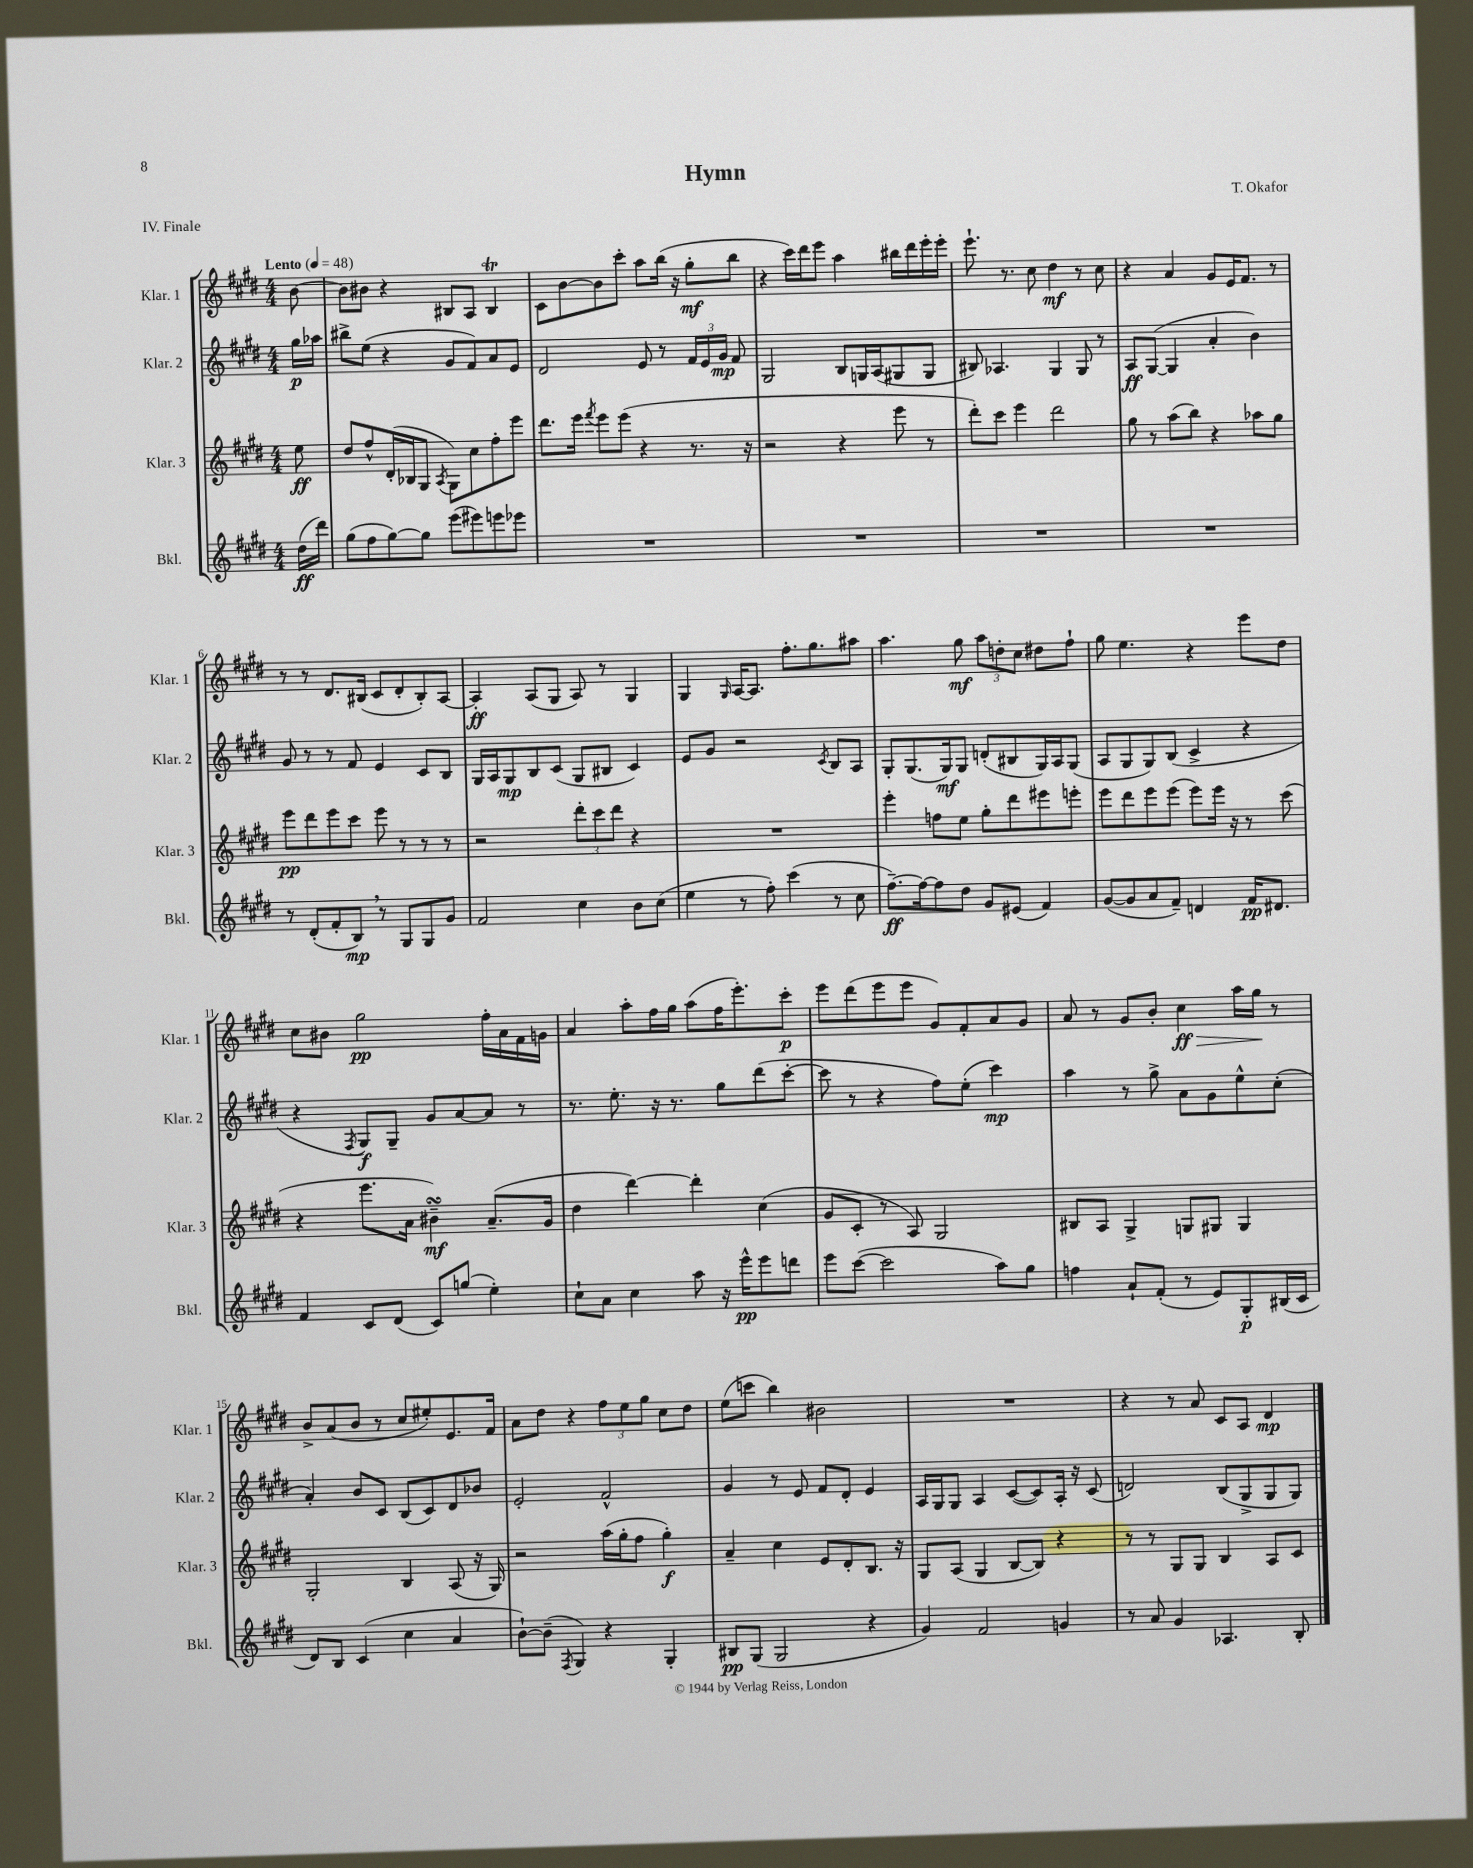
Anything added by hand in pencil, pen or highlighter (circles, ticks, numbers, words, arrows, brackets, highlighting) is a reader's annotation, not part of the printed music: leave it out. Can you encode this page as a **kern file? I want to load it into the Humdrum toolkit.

**kern	**kern	**kern	**kern
*staff4	*staff3	*staff2	*staff1
*clefG2	*clefG2	*clefG2	*clefG2
*k[f#c#g#d#]	*k[f#c#g#d#]	*k[f#c#g#d#]	*k[f#c#g#d#]
*M4/4	*M4/4	*M4/4	*M4/4
*MM48	*MM48	*MM48	*MM48
(16dd#	8ee	16gg#	[8b
16ddd#)	.	16aa-	.
=	=	=	=
(8gg#	8dd#	8bb#^	8b]
8ff#	8ff#^^	(8ee	8b#
[8gg#)	(16d#'	4r	4r
.	16B-	.	.
8gg#]	8G#	.	.
.	8qA	.	.
(8eee	8G#)	8g#	8B#
8eee#)	8cc#	8f#)	8A
8eee	8ff#'	8a	4B#
8eee-	8eee	8e	.
=	=	=	=
1r	8.ddd#	2d#	8c#
.	.	.	[8b
.	16eee	.	.
.	8qfff#	.	.
.	8eee	.	8b]
.	(8eee	.	8ccc#'
.	4r	8e	8aa
.	.	8r	(16bb
.	.	.	16r
.	8.r	24f#	8gg#'
.	.	24e	.
.	.	24g#	.
.	.	8f#	8bb
.	16r	.	.
=	=	=	=
1r	2r	2G#	4r
.	.	.	16ccc#)
.	.	.	16ddd#
.	.	.	8eee
.	4r	8B	4aa
.	.	16G	.
.	.	(16A	.
.	8eee	8G#	16bb#
.	.	.	16ddd#
.	8r	8G#	16eee'
.	.	.	16eee'
=	=	=	=
1r	8ddd#')	8B#)	8.eee`
.	8ccc#	4.A-	.
.	.	.	8.r
.	4eee	.	.
.	.	.	8cc#
.	2ddd#	4G#	4dd#
.	.	8G#	8r
.	.	8r	8cc#
=	=	=	=
1r	8gg#	8A	4r
.	8r	([8G#	.
.	(8aa	4G#]	4a
.	8bb)	.	.
.	4r	4a'	8g#
.	.	.	16e
.	.	.	8.f#
.	8aa-	4b)	.
.	8gg#	.	8r
=	=	=	=
8r	8eee	8g#	8r
(8d#'	8ddd#	8r	8r
8f#'	8eee	8r	8.d#
8B)	8ccc#	8f#	.
.	.	.	(16B#
8r	8eee	4e	8c#
8G#	8r	.	8d#'
8G#	8r	8c#	8B#')
8g#	8r	8B	[8A
=	=	=	=
2f#	2r	16G#	4A']
.	.	16A	.
.	.	8G#	.
.	.	8B	(8A
.	.	(8c#	8G#
4cc#	12ddd#'	8G#	8A)
.	12ccc#	.	.
.	.	8B#	8r
.	12ddd#	.	.
8b	4r	4c#)	4G#
(8cc#	.	.	.
=	=	=	=
4ee	1r	8e	4G#
.	.	8g#	.
.	.	.	16qqG#
8r	.	2r	[16A
.	.	.	8.A]
8ff#')	.	.	.
(4ccc#	.	.	8.ff#'
.	.	.	8.gg#
.	.	8qc#	.
8r	.	8B	.
8cc#	.	8A	8aa#
=	=	=	=
[8.ff#~)	4eee'	8G#'	4.aa
.	.	(8.G#	.
16ff#_	.	.	.
8ff#]	8ff	.	.
.	.	16G#)	.
8dd#	8ee	8G#	8gg#
8g#	8gg#'	(8d'	12aa
.	.	.	12dd'
(8e#	8ddd#	8B#	.
.	.	.	12cc#
4f#)	8eee#	16G#)	8dd#
.	.	16A	.
.	8eee'	(8G#	8ff#`
=	=	=	=
([8g#	8eee	8A	8gg#
8g#]	8ddd#	8G#	4.ee
8a	8eee	8G#)	.
8f#~)	(8eee	(8B	.
4d	8eee)	4c#^	4r
.	16eee	.	.
.	16r	.	.
16f#	8r	4r	8eee
8.d#	.	.	.
.	(8ccc#	.	8dd#
=	=	=	=
4f#	4r	4r	8cc#
.	.	.	8b#
.	.	8qF#	.
8c#	8.eee	8G#)	2gg#
(8d#	.	8G#~	.
.	16a	.	.
8c#)	4b#~)	8g#	.
(8gg	.	[8a	.
4ee')	(8.a~	8a]	16ff#'
.	.	.	16a
.	.	8r	16f#
.	16g#	.	16g
=	=	=	=
8cc#`	4dd#	8.r	4a
8a	.	.	.
.	.	8.ee'	.
4cc#	[4ddd#)	.	8aa'
.	.	16r	16ff#
.	.	8.r	16gg#
8aa	4ddd#']	.	(8aa
16r	.	8gg#	16ff#
16eee^^	.	.	8.eee')
8eee	(4cc#	(8ddd#	.
8ddd	.	[8ccc#'	8ccc#'
=	=	=	=
8eee	8g#	8ccc#]	8eee
([8ccc#	8c#'	8r	(8ddd#
2ccc#]	8r	4r	8eee
.	8A)	.	8eee
.	2G#	8ff#)	8g#)
.	.	(8ee'	8f#'
8aa)	.	4ccc#)	8a
8gg#	.	.	8g#
=	=	=	=
4ff	8B#	4aa	8a
.	8A	.	8r
8a`	4G#^	8r	8g#
(8f#'	.	8gg#^	8b'
8r	8G	8a	4cc#
8e)	8G#	8g#	.
8G#'	4G#	8ee^^	16aa
.	.	.	16gg#
(16B#	.	(8cc#'	8r
16c#	.	.	.
=	=	=	=
8d#)	2G#'	4a')	8b^
8B	.	.	(8a
(4c#	.	8b	8b
.	.	8c#	8r
4cc#	4B	(8B	8cc#
.	.	8c#)	8ee#')
4a	(8A	8d#	8.e
.	16r	8b-	.
.	16G#)	.	16f#
=	=	=	=
[8b`)	2r	2e'	8a
(8b~]	.	.	8dd#
8qF#	.	.	.
4G#)	.	.	4r
4r	(16aa	2f#^^	12ff#
.	16gg#'	.	.
.	.	.	12ee
.	8ff#	.	.
.	.	.	12gg#
4G#'	4gg#')	.	8cc#
.	.	.	8dd#
=	=	=	=
8B#	4a~	4g#	(8ee
(8G#	.	.	8ccc
2G#	4cc#	8r	4bb)
.	.	8e	.
.	8e	8f#	2b#
.	8d#'	8d#'	.
4r	8.B	4e	.
.	16r	.	.
=	=	=	=
4g#)	8G#	16A	1r
.	.	16G#	.
.	(8A	8G#	.
2f#	4G#	4A	.
.	[8B	([8c#	.
.	8B])	8c#])	.
4g	4r	16A'	.
.	.	16r	.
.	.	(8c#	.
=	=	=	=
8r	8r	2d)	4r
8a	8r	.	.
4g#	8G#	.	8r
.	8G#	.	8a
4.A-	4B	(8B	8c#
.	.	8G#^	8A
.	8A	8G#	4d#
8B'	8c#	8G#)	.
==	==	==	==
*-	*-	*-	*-
